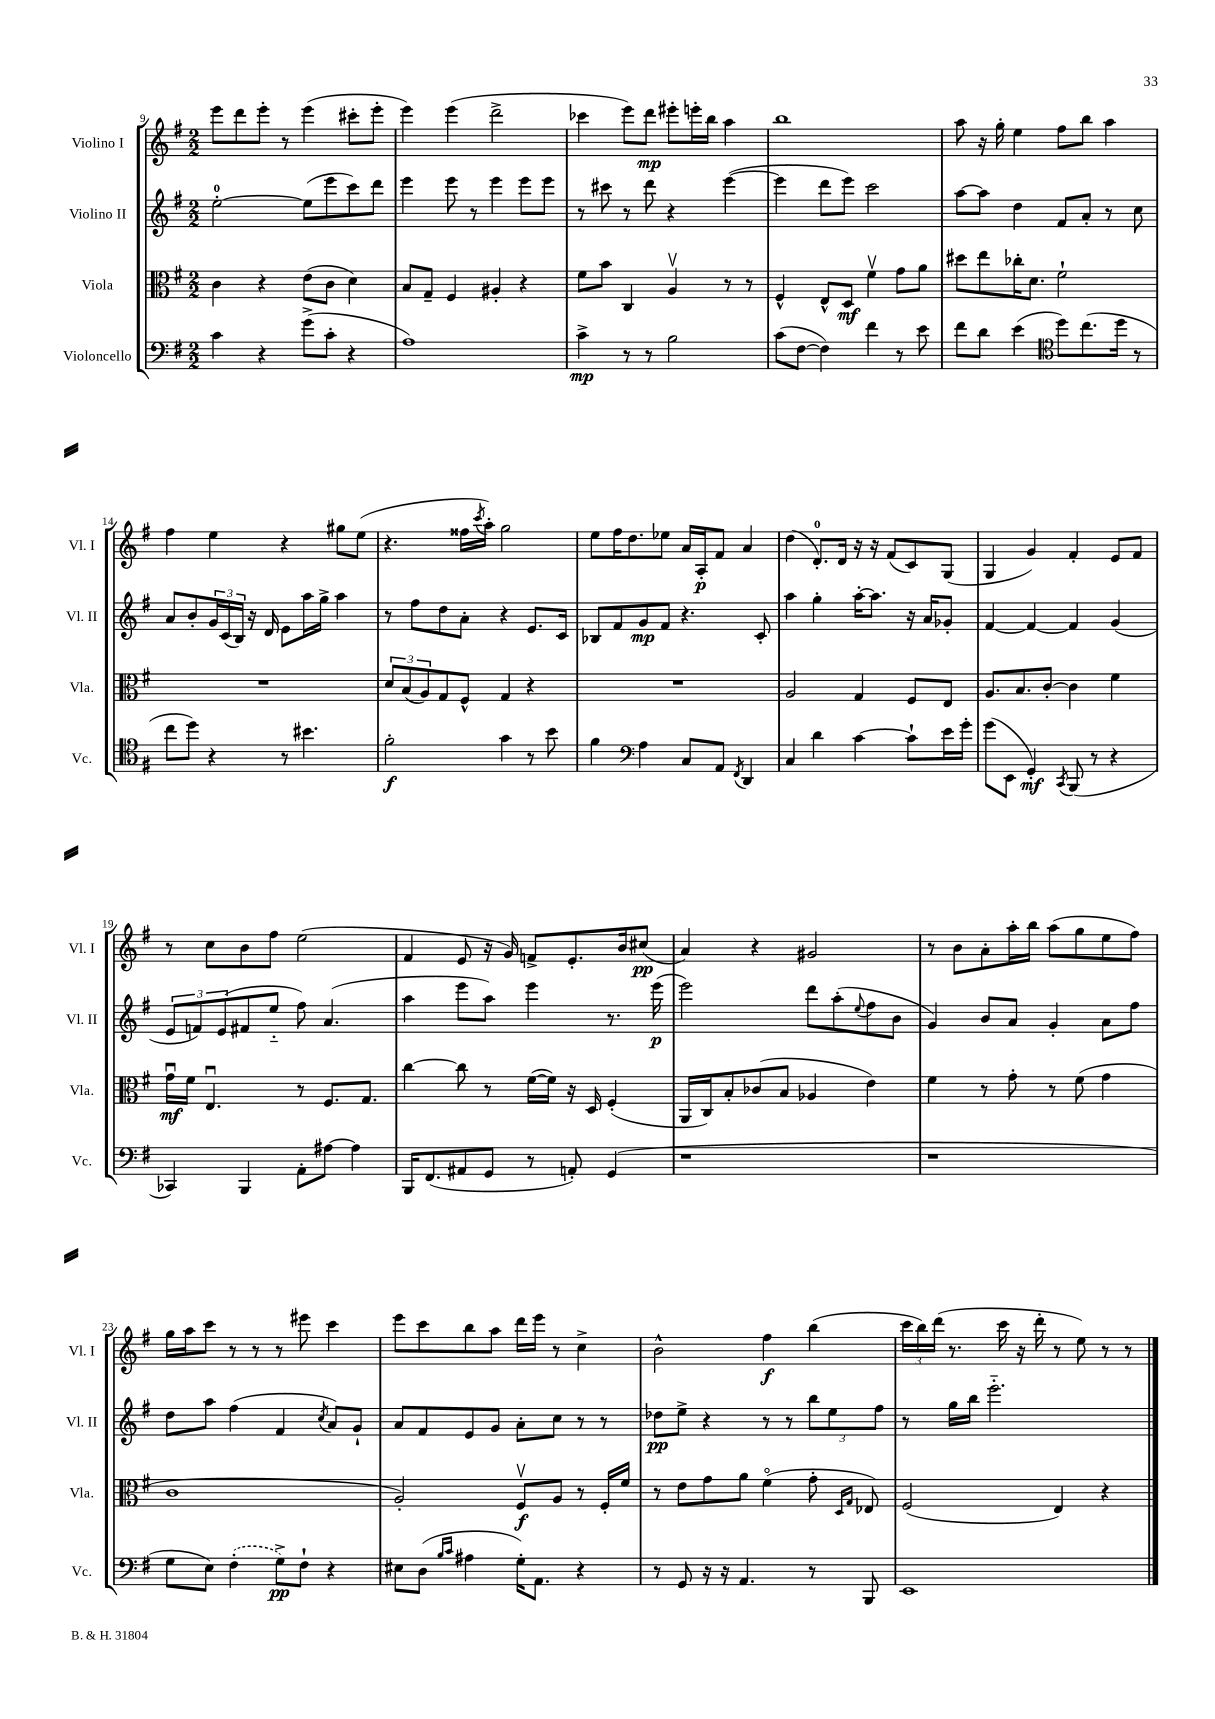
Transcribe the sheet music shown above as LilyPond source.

<<
\new StaffGroup <<
\new Staff = "s0" \with { instrumentName = "Violino I" shortInstrumentName = "Vl. I" } {
    \clef treble \key g \major \numericTimeSignature \time 2/2
    e'''8 d'''8 e'''8-. r8 e'''4( cis'''8-. e'''8-. |
    e'''4) e'''4( d'''2-> |
    ces'''4 e'''8) d'''8\mp eis'''8-. e'''16-. b''16 a''4 |
    b''1 |
    a''8 r16 g''16-. e''4 fis''8 b''8 a''4 |
    fis''4 e''4 r4 gis''8 e''8( |
    r4. fisis''16 \acciaccatura { c'''8 } a''16-.) g''2 |
    e''8 fis''16 d''8. ees''8 a'16 a16-.\p fis'8 a'4 |
    d''4( d'8.-0-.) d'16 r16 r16 fis'8( c'8) g8( |
    g4 g'4) fis'4-. e'8 fis'8 |
    r8 c''8 b'8 fis''8 e''2( |
    fis'4 e'8 r16 g'16) f'8-> e'8.-. b'16 cis''8\pp( |
    a'4) r4 gis'2 |
    r8 b'8 a'8-. a''16-. b''16 a''8( g''8 e''8 fis''8) |
    g''16 a''16 c'''8 r8 r8 r8 eis'''8 c'''4 |
    e'''8 c'''8 b''8 a''8 d'''16 e'''16 r8 c''4-> |
    b'2-^ fis''4\f b''4( |
    \tuplet 3/2 { c'''16 b''16) d'''16( } r8. c'''16 r16 d'''16-. r8 e''8) r8 r8 \bar "|." |
}
\new Staff = "s1" \with { instrumentName = "Violino II" shortInstrumentName = "Vl. II" } {
    \clef treble \key g \major \numericTimeSignature \time 2/2
    e''2-0~-. e''8( e'''8 c'''8) d'''8 |
    e'''4 e'''8 r8 e'''4 e'''8 e'''8 |
    r8 cis'''8 r8 d'''8 r4 e'''4~( |
    e'''4 d'''8 e'''8) c'''2 |
    a''8~ a''8 d''4 fis'8 a'8-. r8 c''8 |
    a'8 b'8-. \tuplet 3/2 { g'16 c'16( b16) } r16 d'16 e'8 a''16 g''16-> a''4 |
    r8 fis''8 d''8 a'8-. r4 e'8. c'16 |
    bes8 fis'8 g'8\mp fis'8 r4. c'8-. |
    a''4 g''4-. a''16~-. a''8. r16 a'16 ges'8-. |
    fis'4~ fis'4~ fis'4 g'4( |
    \tuplet 3/2 { e'8 f'8) e'8( } fis'8 e''8-_ fis''8) a'4.( |
    a''4 e'''8 a''8) e'''4 r8. e'''16\p( |
    e'''2) d'''8 a''8-.( \appoggiatura { e''8 } fis''8 b'8 |
    g'4) b'8 a'8 g'4-. a'8 fis''8 |
    d''8 a''8 fis''4( fis'4 \acciaccatura { c''8 } a'8) g'8-! |
    a'8 fis'8 e'8 g'8 a'8-. c''8 r8 r8 |
    des''8\pp e''8-> r4 r8 r8 \tuplet 3/2 { b''8 e''8 fis''8 } |
    r8 g''16 b''16 e'''2.-_ \bar "|." |
}
\new Staff = "s2" \with { instrumentName = "Viola" shortInstrumentName = "Vla." } {
    \clef alto \key g \major \numericTimeSignature \time 2/2
    c'4 r4 e'8( c'8 d'4) |
    b8 g8-- fis4 ais4-. r4 |
    fis'8 b'8 c4 a4\upbow r8 r8 |
    fis4-^ e8-^ d8\mf fis'4\upbow g'8 a'8 |
    dis''8 e''8 ces''16-. d'8. fis'2-! |
    R1 |
    \tuplet 3/2 { d'8 b8( a8) } g8 fis8-^ g4 r4 |
    R1 |
    a2 g4 fis8 e8 |
    a8. b8. c'8~-. c'4 fis'4 |
    g'16\downbow\mf fis'16 e4.\downbow r8 fis8. g8. |
    c''4~ c''8 r8 fis'16~( fis'16) r16 d16 fis4-.( |
    a,16 c16) b8-. ces'8( b8 aes4 e'4) |
    fis'4 r8 g'8-. r8 fis'8( g'4 |
    c'1 |
    a2-.) fis8\upbow\f a8 r8 fis16-. fis'16 |
    r8 e'8 g'8 a'8 fis'4\flageolet( g'8-. \grace { d16 g16 } ees8) |
    fis2( e4) r4 \bar "|." |
}
\new Staff = "s3" \with { instrumentName = "Violoncello" shortInstrumentName = "Vc." } {
    \clef bass \key g \major \numericTimeSignature \time 2/2
    c'4 r4 g'8->( c'8-. r4 |
    a1) |
    c'4->\mp r8 r8 b2 |
    c'8( fis8~ fis4) fis'4 r8 e'8 |
    fis'8 d'8 e'4( \clef tenor d''8) c''8.( d''16 r8 |
    c''8 d''8) r4 r8 bis'4. |
    fis'2-.\f g'4 r8 b'8 |
    fis'4 \clef bass a4 c8 a,8 \acciaccatura { fis,8 } d,4 |
    c4 d'4 c'4~ c'8-! e'16 g'16-. |
    g'8( e,8 g,4-.\mf) \acciaccatura { c,8 } b,,8( r8 r4 |
    ces,4) b,,4 a,8-. ais8~ ais4 |
    b,,16 fis,8.( ais,8 g,8 r8 a,8-.) g,4( |
    r1 |
    r1 |
    g8 e8) \once \slurDashed fis4-.( g8->\pp) fis8-! r4 |
    eis8 d8( \grace { b16 c'16 } ais4 g16-.) a,8. r4 |
    r8 g,8 r16 r16 a,4. r8 b,,8 |
    e,1 \bar "|." |
}
>>
>>
\layout { \context { \Score currentBarNumber = #9 } }
